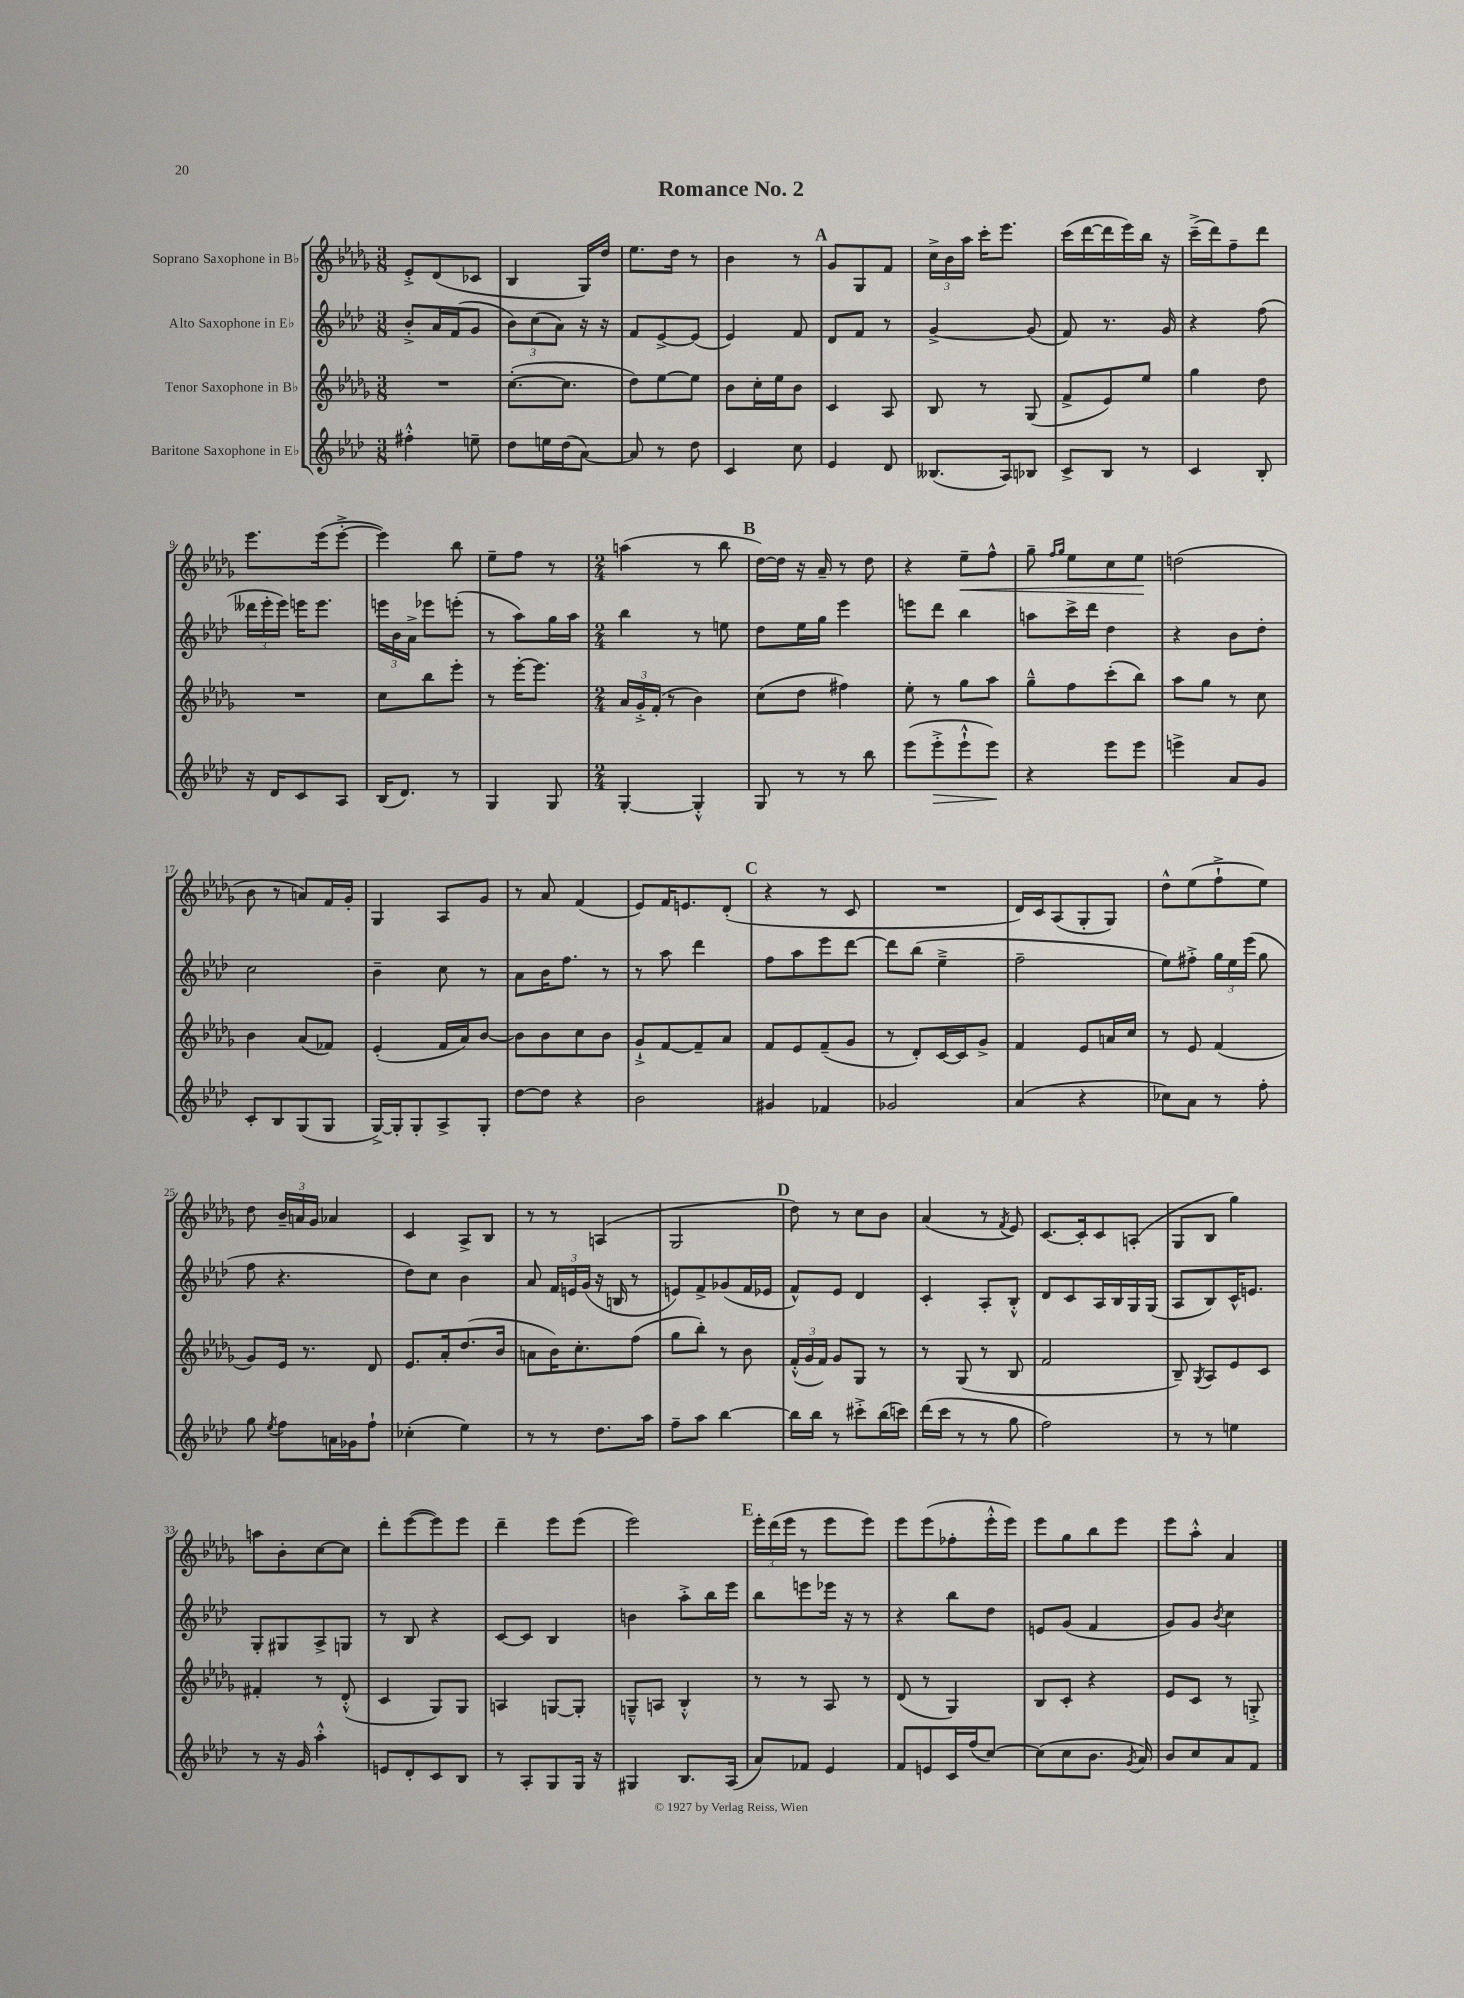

**kern	**kern	**kern	**kern
*staff4	*staff3	*staff2	*staff1
*clefG2	*clefG2	*clefG2	*clefG2
*k[b-e-a-d-]	*k[b-e-a-d-g-]	*k[b-e-a-d-]	*k[b-e-a-d-g-]
*M3/8	*M3/8	*M3/8	*M3/8
4ff#'^^	4.r	8b-'^	8e-'^
.	.	16a-	(8d-
.	.	(16f	.
8ee~	.	8g	8c-
=	=	=	=
8dd-	([8.cc'	12b-)	4B-
.	.	(12cc	.
16ee	.	.	.
.	.	12a-)	.
(16dd-	8.cc]	.	.
[8a-)	.	16r	16G-)
.	.	16r	16dd-
=	=	=	=
8a-]	8dd-)	8f	8.ee-
8r	[8ee-	[8e-^	.
.	.	.	16dd-
8dd-	8ee-]	(8e-]	8r
=	=	=	=
4c	8b-	4e-)	4b-
.	16cc'	.	.
.	16ee-	.	.
8cc	8b-	8f	8r
=	=	=	=
4e-	4c	8d-	8g-
.	.	8f	8G-
8d-	8A-	8r	8f
=	=	=	=
(8.B--	8B-	[4g^	24cc^
.	.	.	24b-
.	.	.	24aa-
.	8r	.	16ccc'
16A-)	.	.	8.eee-
8B-	(8G-	(8g]	.
=	=	=	=
8c^	8f^	8f)	(16ccc
.	.	.	[16ddd-
8B-	8e-)	8.r	16ddd-]
.	.	.	16eee-)
8r	8ee-	.	16bb-
.	.	16g	16r
=	=	=	=
4c	4gg-	4r	(16ccc~^
.	.	.	16ddd-)
.	.	.	8ff~
8B-'	8dd-	(8ff	8ddd-
=	=	=	=
16r	4.r	24ddd--	8.eee-
.	.	24eee-'	.
16d-	.	.	.
.	.	24eee-)	.
8c	.	16eee	.
.	.	8.eee	(16eee-
8A-	.	.	[8eee-'^
=	=	=	=
(16B-	8cc	24eee	4eee-])
.	.	24b-	.
8.d-)	.	.	.
.	.	24a-^	.
.	8bb-	8eee-	.
8r	8eee-'	(8eee'	8bb-
=	=	=	=
4G	8r	8r	8ee-~
.	[16eee-'	8aa-)	8ff
.	8.eee-]	.	.
8G	.	16gg	8r
.	.	16aa-	.
=	=	=	=
*M2/4	*M2/4	*M2/4	*M2/4
[4G'	24a-	4bb-	(4aa
.	24g-'^	.	.
.	(24f'	.	.
.	8r	.	.
4G'^^]	4b-)	8r	8r
.	.	8ee	8bb-
=	=	=	=
8G	(8cc	8dd-	[16dd-)
.	.	.	16dd-]
8r	8dd-	16ee-	16r
.	.	16gg	16a-~
8r	4ff#)	4eee-	8r
8bb-	.	.	8dd-
=	=	=	=
(8eee-	8ee-'	8eee	4r
8eee-'^	8r	8ddd-	.
8eee-`^^	8gg-	4bb-	8ee-~
8eee-)	8aa-	.	8ff^^
=	=	=	=
4r	8gg-~^^	8aa	8gg-~
.	.	.	16qqff
.	.	.	16qqgg-
.	8ff	16ccc^	8ee-
.	.	16ddd-	.
8eee-	(8ccc'	4dd-	8cc
8eee-	8bb-)	.	8ee-
=	=	=	=
4eee^	8aa-	4r	(2dd
.	8gg-	.	.
8a-	8r	8b-	.
8g	8cc	8dd-'	.
=	=	=	=
8c'	4b-	2cc	8b-
8B-	.	.	8r
(8G	(8a-	.	8a)
8G	8f-)	.	16f
.	.	.	16g-'
=	=	=	=
[16G^)	(4e-'	4b-~	4G-
16G']	.	.	.
8G'	.	.	.
8A-^	16f	8cc	8A-
.	16a-)	.	.
8G'	[8b-	8r	8g-
=	=	=	=
[8dd-	8b-]	8a-	8r
8dd-]	8b-	16b-	8a-
.	.	8.ff	.
4r	8cc	.	(4f
.	8b-	8r	.
=	=	=	=
2b-	8g-`^	8r	8e-)
.	[8f	8aa-	16f
.	.	.	8.e
.	8f~]	4ddd-	.
.	8a-	.	(8d-'
=	=	=	=
4g#	8f	8ff	4r
.	8e-	8aa-	.
4f-	(8f~	8eee-	8r
.	8g-	[8ddd-	8c
=	=	=	=
2g-	8r	8ddd-]	2r
.	8d-')	(8bb-	.
.	[16c	4ee-~^	.
.	16c]	.	.
.	8g-^	.	.
=	=	=	=
(4a-	4f	2ff~	16d-)
.	.	.	16c
.	.	.	(8A-
4r	8e-	.	8G-'
.	16a	.	8G-)
.	16cc	.	.
=	=	=	=
8cc-)	8r	8ee-)	8dd-^^
8a-	8e-	8ff#'^	(8ee-
8r	(4f	24gg	8ff`^
.	.	24ee-	.
.	.	(24eee-	.
8ff'	.	8gg	8ee-)
=	=	=	=
8gg	8g-)	8ff	8dd-
8qee-	.	.	.
8ff	16e-	4.r	24b-~
.	.	.	24a
.	8.r	.	.
.	.	.	24g-
16a	.	.	4a-
16g-	.	.	.
8ff`	8d-	.	.
=	=	=	=
(4cc-'	8.e-	8dd-)	4c
.	.	8cc	.
.	16a-'	.	.
4ee-)	(8.dd-	4b-	8A-^
.	.	.	8B-
.	16b-	.	.
=	=	=	=
8r	8a	8a-	8r
8r	16b-)	24f	8r
.	.	24e	.
.	8.cc'	.	.
.	.	(24g	.
8.dd-	.	16r	(4A
.	.	16B	.
.	(8ff	8r	.
16aa-	.	.	.
=	=	=	=
8ff~	8gg-	8e)	2G-
8aa-	8bb-')	8f^	.
[4bb-	8r	(8g-	.
.	8b-	16f	.
.	.	16e-	.
=	=	=	=
16bb-]	(24f'^^	8f^^)	8dd-)
.	24g-	.	.
16bb-	.	.	.
.	24f)	.	.
8r	8g-	8e-	8r
8ccc#'^	8G-	4d-	8cc
(16bb-	8r	.	8b-
16ccc)	.	.	.
=	=	=	=
(16ddd-	8r	4c'	(4a-
16ccc	.	.	.
8r	(8G-	.	.
8r	8r	8A-'	8r
.	.	.	8qf
8gg	8B-	8B-'^^	8e-)
=	=	=	=
2ff)	2f	8d-	[8.c
.	.	8c	.
.	.	.	16c']
.	.	16A-	8c
.	.	16B-	.
.	.	16G	(8A'
.	.	(16G	.
=	=	=	=
8r	8B-~)	8A-	8G-
.	8qG-	.	.
8r	8A-	8B-)	8B-
4ee	8e-	16c^^	4gg-)
.	.	8.e	.
.	8c	.	.
=	=	=	=
8r	4f#'	8G'	8aa
16r	.	8G#	8b-'
16g	.	.	.
4aa-'^^	8r	8A-^	[8cc
.	(8d-'^^	8G	8cc]
=	=	=	=
8e	4c	8r	8ddd-'
8d-'	.	8B-	([8eee-
8c	8G-)	4r	8eee-])
8B-	8G-	.	8eee-
=	=	=	=
8r	4A	[8c	4ddd-~
8A-'	.	8c]	.
8G	[8G	4B-	8eee-
16G	8G']	.	(8eee-
16r	.	.	.
=	=	=	=
4G#	8G~^^	4b	2eee-)
.	8A	.	.
8.B-	4B-'^^	8aa-'^	.
.	.	16bb-	.
(16A-	.	16eee-	.
=	=	=	=
8a-)	8r	8bb-	24eee-'
.	.	.	(24ddd-
.	.	.	24eee-
8f-	8r	8eee	8r
4e-	8A-	16eee-	8eee-
.	.	16r	.
.	8r	8r	8eee-)
=	=	=	=
8f	(8d-	4r	8eee-
8e	8r	.	(8eee-
16c	4G-)	8bb-	8ff-'
(16ff	.	.	.
[8cc)	.	8dd-	16eee-'^^
.	.	.	16eee-)
=	=	=	=
(8cc]	8B-	8e	8eee-
8cc	8c'	(8g	8gg-
8.b-	4r	4f	8bb-
.	.	.	8eee-
8qg	.	.	.
16a-)	.	.	.
=	=	=	=
8b-	8e-	8g)	8eee-
8cc	8c	8g	8aa-'^^
.	.	8qb-	.
8a-	8r	4cc	4a-
8f	8G'^	.	.
==	==	==	==
*-	*-	*-	*-
